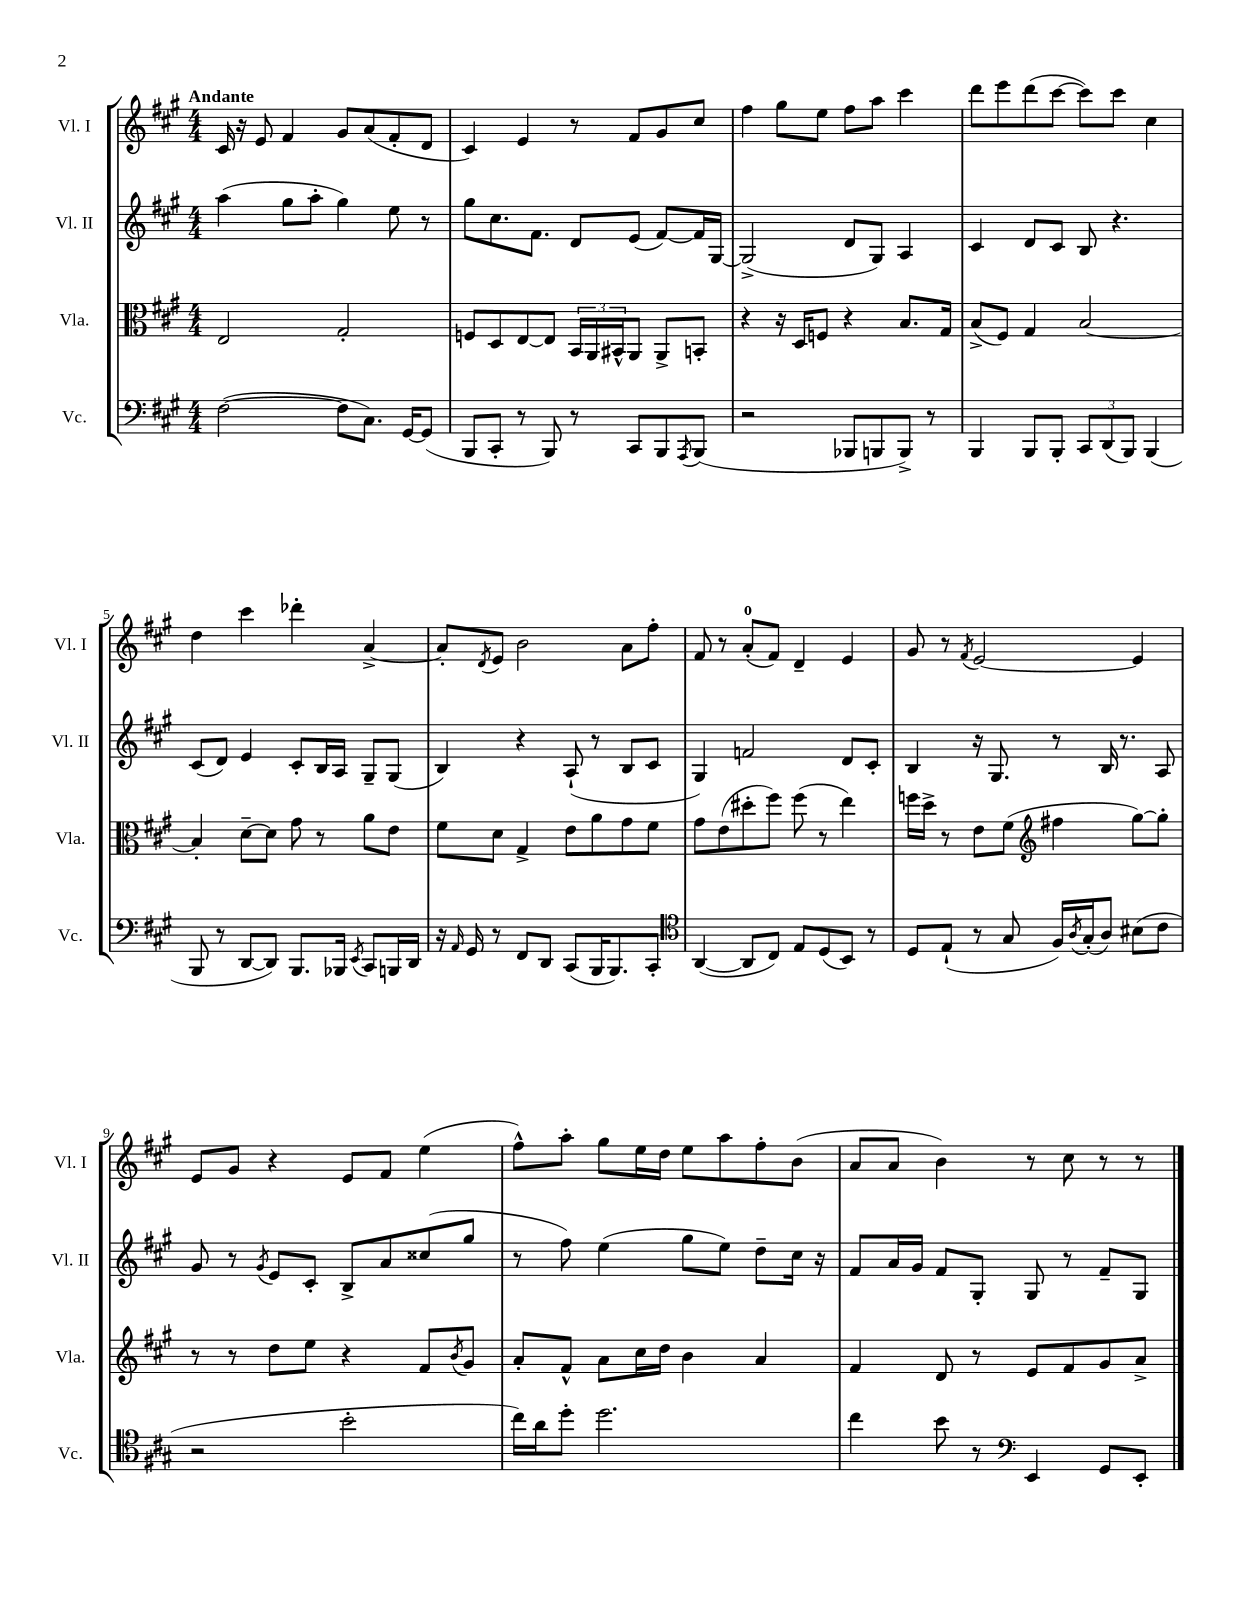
<<
\new StaffGroup <<
\new Staff = "s0" \with { instrumentName = "Vl. I" shortInstrumentName = "Vl. I" } {
    \clef treble \key a \major \numericTimeSignature \time 4/4 \tempo "Andante"
    cis'16 r16 e'8 fis'4 gis'8 a'8( fis'8-. d'8 |
    cis'4) e'4 r8 fis'8 gis'8 cis''8 |
    fis''4 gis''8 e''8 fis''8 a''8 cis'''4 |
    d'''8 e'''8 d'''8( cis'''8~ cis'''8) cis'''8 cis''4 |
    d''4 cis'''4 des'''4-. a'4~-> |
    a'8-. \acciaccatura { d'8 } e'8 b'2 a'8 fis''8-. |
    fis'8 r8 a'8-0-.( fis'8) d'4-- e'4 |
    gis'8 r8 \acciaccatura { fis'8 } e'2~ e'4 |
    e'8 gis'8 r4 e'8 fis'8 e''4( |
    fis''8-^) a''8-. gis''8 e''16 d''16 e''8 a''8 fis''8-. b'8( |
    a'8 a'8 b'4) r8 cis''8 r8 r8 \bar "|." |
}
\new Staff = "s1" \with { instrumentName = "Vl. II" shortInstrumentName = "Vl. II" } {
    \clef treble \key a \major \numericTimeSignature \time 4/4
    a''4( gis''8 a''8-. gis''4) e''8 r8 |
    gis''8 cis''8. fis'8. d'8 e'8( fis'8~) fis'16 gis16~ |
    gis2->( d'8 gis8) a4 |
    cis'4 d'8 cis'8 b8 r4. |
    cis'8( d'8) e'4 cis'8-. b16 a16 gis8-- gis8( |
    b4) r4 a8-!( r8 b8 cis'8 |
    gis4) f'2 d'8 cis'8-. |
    b4 r16 gis8. r8 b16 r8. a8 |
    gis'8 r8 \acciaccatura { gis'8 } e'8 cis'8-. b8-> a'8 cisis''8( gis''8 |
    r8 fis''8) e''4( gis''8 e''8) d''8-- cis''16 r16 |
    fis'8 a'16 gis'16 fis'8 gis8-. gis8 r8 fis'8-- gis8 \bar "|." |
}
\new Staff = "s2" \with { instrumentName = "Vla." shortInstrumentName = "Vla." } {
    \clef alto \key a \major \numericTimeSignature \time 4/4
    e2 gis2-. |
    f8 d8 e8~ e8 \tuplet 3/2 { b,16 a,16 bis,16-^ } a,8 a,8-> b,8-. |
    r4 r16 d16 f8 r4 b8. gis16 |
    b8->( fis8) gis4 b2~ |
    b4-. d'8~-- d'8 gis'8 r8 a'8 e'8 |
    fis'8 d'8 gis4-> e'8 a'8 gis'8 fis'8 |
    gis'8 e'8( dis''8-. fis''8) fis''8( r8 e''4) |
    f''16 d''16-> r8 e'8 fis'8( \clef treble fis''4 gis''8~) gis''8-. |
    r8 r8 d''8 e''8 r4 fis'8 \acciaccatura { b'8 } gis'8 |
    a'8-. fis'8-^ a'8 cis''16 d''16 b'4 a'4 |
    fis'4 d'8 r8 e'8 fis'8 gis'8 a'8-> \bar "|." |
}
\new Staff = "s3" \with { instrumentName = "Vc." shortInstrumentName = "Vc." } {
    \clef bass \key a \major \numericTimeSignature \time 4/4
    fis2~( fis8 cis8.) gis,16~ gis,8( |
    b,,8 cis,8-. r8 b,,8) r8 cis,8 b,,8 \acciaccatura { a,,8 } b,,8( |
    r2 bes,,8 b,,8 b,,8->) r8 |
    b,,4 b,,8 b,,8-. \tuplet 3/2 { cis,8 d,8( b,,8) } b,,4( |
    b,,8 r8 d,8~ d,8) b,,8. bes,,16 \acciaccatura { e,8 } cis,8 b,,16 d,16 |
    r16 \grace { a,16 } gis,16 r8 fis,8 d,8 cis,8( b,,16 b,,8.) cis,8-. |
    \clef tenor a,4~( a,8 cis8) e8 d8( b,8) r8 |
    d8 e8-!( r8 gis8 fis16) \acciaccatura { a8 } gis16-.( a8) bis8( cis'8 |
    r2 b'2-. |
    cis''16) a'16 d''8-. d''2. |
    cis''4 b'8 r8 \clef bass e,4 gis,8 e,8-. \bar "|." |
}
>>
>>
